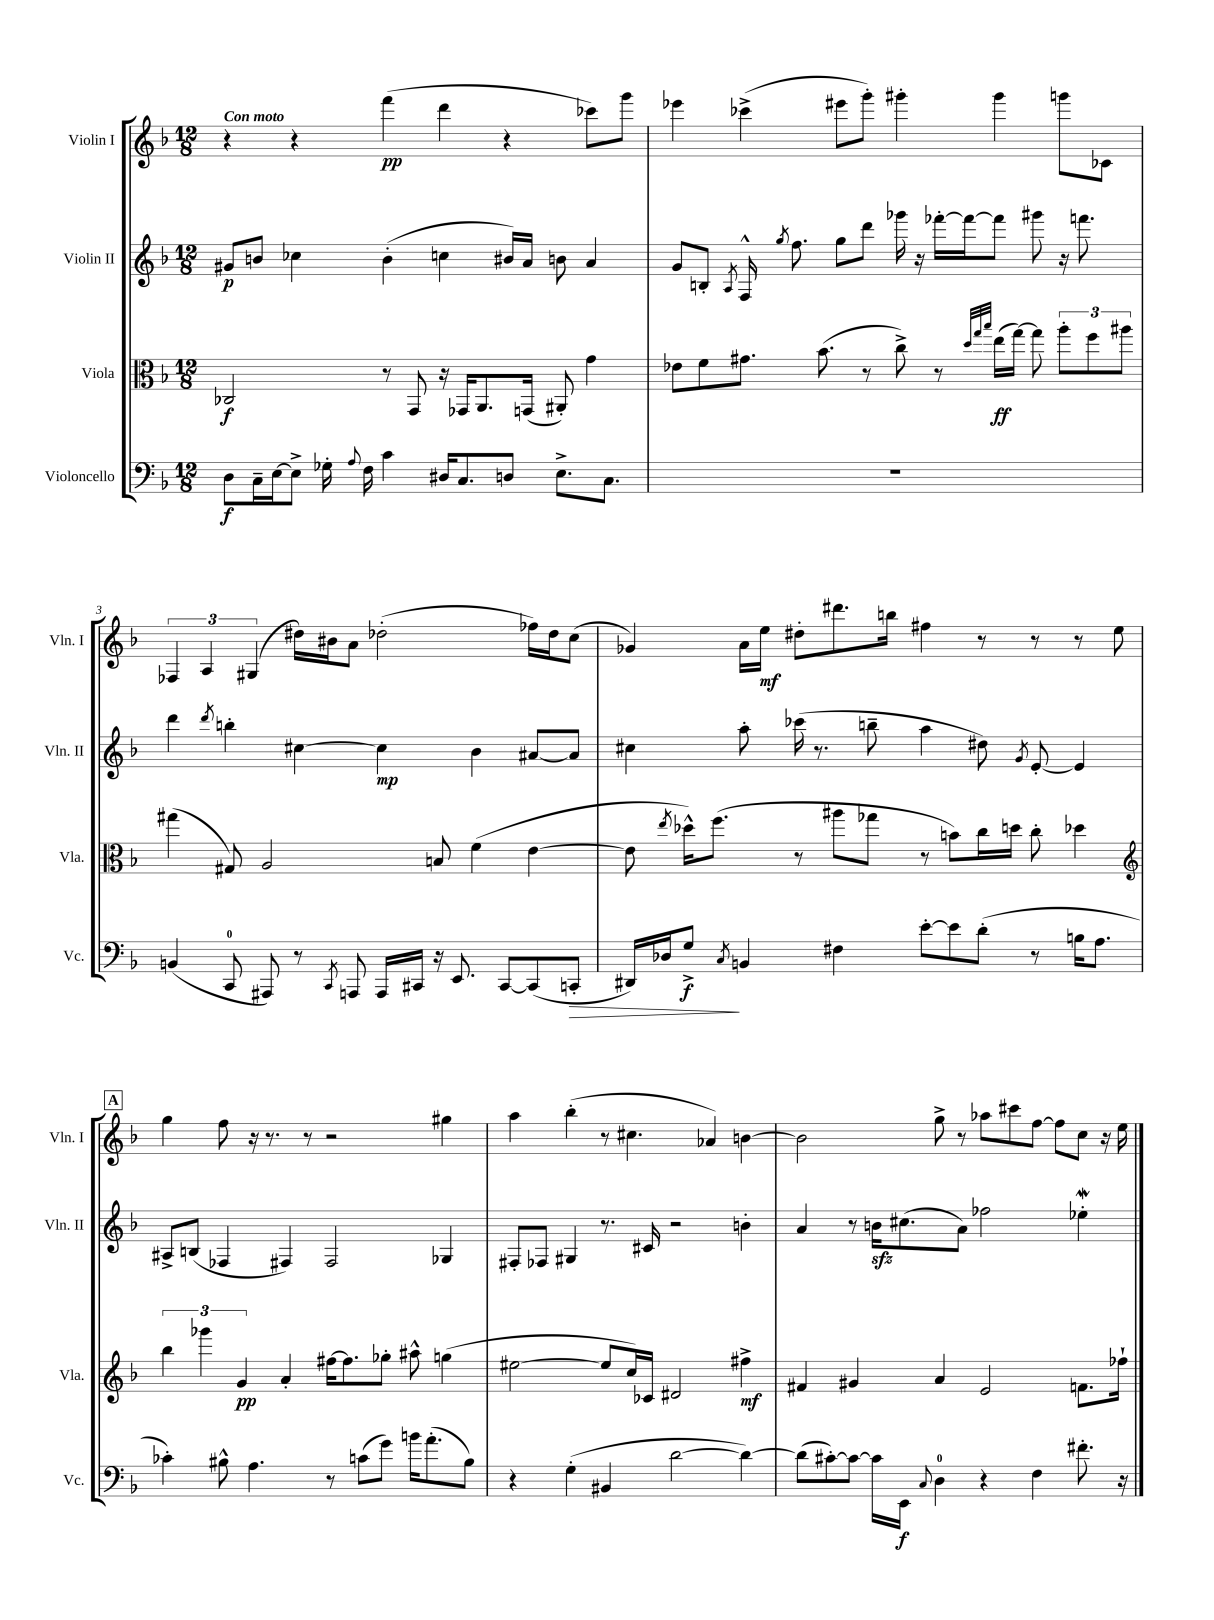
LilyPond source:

<<
\new StaffGroup <<
\new Staff = "s0" \with { instrumentName = "Violin I" shortInstrumentName = "Vln. I" } {
    \clef treble \key f \major \numericTimeSignature \time 12/8 \tempo "Con moto"
    \autoBeamOff r4 r4 f'''4\pp( d'''4 r4 ces'''8[) g'''8] |
    ees'''4 ces'''4->( eis'''8[ g'''8]-.) gis'''4-. gis'''4 g'''8[ ces'8] |
    \tuplet 3/2 { fes4 a4 gis4( } dis''16[) bis'16 a'8] des''2-.( fes''16[) des''16 c''8]( |
    ges'4) a'16[ e''16]\mf dis''8[-. dis'''8. b''16] fis''4 r8 r8 r8 e''8 |
    \mark \markup { \box "A" } g''4 f''8 r16 r8. r8 r2 gis''4 |
    a''4 bes''4-.( r8 cis''4. aes'4) b'4~ |
    b'2 g''8-> r8 aes''8[ cis'''8 f''8]~ f''8[ c''8] r16 e''16 \bar "|." |
}
\new Staff = "s1" \with { instrumentName = "Violin II" shortInstrumentName = "Vln. II" } {
    \clef treble \key f \major \numericTimeSignature \time 12/8
    \autoBeamOff gis'8[\p b'8] ces''4 b'4-.( c''4 bis'16[) a'16] b'8 a'4 |
    g'8[ b8]-. \acciaccatura { a8 } f16-^ \acciaccatura { g''8 } f''8. g''8[ d'''8] ges'''16 r16 fes'''16[~-. fes'''16~ fes'''8] gis'''8 r16 f'''8. |
    d'''4 \acciaccatura { d'''8 } b''4-. cis''4~ cis''4\mp bes'4 ais'8[~ ais'8] |
    cis''4 a''8-. ces'''16( r8. b''8-- a''4 dis''8) \acciaccatura { g'8 } e'8~-. e'4 |
    \mark \markup { \box "A" } ais8[-> b8]( fes4 fis4) fis2 ges4 |
    fis8[-. fes8] gis4 r8. cis'16 r2 b'4-. |
    a'4 r8 b'16[\sfz cis''8.( a'8]) fes''2 ees''4-.\mordent \bar "|." |
}
\new Staff = "s2" \with { instrumentName = "Viola" shortInstrumentName = "Vla." } {
    \clef alto \key f \major \numericTimeSignature \time 12/8
    \autoBeamOff ces2\f r8 g,8 r16 ges,16[ a,8. g,16]( ais,8-.) g'4 |
    ees'8[ f'8 gis'8.] bes'8.( r8 c''8->) r8 \grace { d''32[ g''32 bes''32] } e''16[\ff( g''16]~) g''8 \tuplet 3/2 { a''8[-. f''8 ais''8] } |
    gis''4( gis8) a2 b8 f'4( e'4~ |
    e'8 \acciaccatura { e''8 } des''16[-^) f''8.]( r8 ais''8[ ges''8] r8 b'8[) c''16 d''16] c''8-. des''4 |
    \mark \markup { \box "A" } \clef treble \tuplet 3/2 { bes''4 ges'''4 g'4\pp } a'4-. fis''16[~ fis''8. ges''8]-. ais''8-^ g''4( |
    eis''2~ eis''8[ c''16) ces'16] dis'2 fis''4->\mf |
    fis'4 gis'4 a'4 e'2 f'8.[ fes''16]-! \bar "|." |
}
\new Staff = "s3" \with { instrumentName = "Violoncello" shortInstrumentName = "Vc." } {
    \clef bass \key f \major \numericTimeSignature \time 12/8
    \autoBeamOff d8[\f c16-- e16~ e8]-> ges16-. \appoggiatura { a8 } f16 c'4 dis16[ c8. d8] e8.[-> c8.] |
    R1. |
    b,4( c,8-0 ais,,8) r8 \acciaccatura { c,8 } a,,8 a,,16[ cis,16] r16 e,8. cis,8[~ cis,8( c,8]-.\> |
    dis,16[) des16 g8]->\f\! \acciaccatura { c8 } b,4 fis4 e'8[~-. e'8 d'8]-.( r8 b16[ a8.] |
    \mark \markup { \box "A" } ces'4-.) bis8-^ a4. r8 c'8[( g'8]) b'16[ a'8.-.( bis8]) |
    r4 g4-.( bis,4 d'2~ d'4~) |
    d'8[( cis'8~-.) cis'8]~ cis'16[ e,16]\f \appoggiatura { c8 } d4-0 r4 f4 fis'8.-. r16 \bar "|." |
}
>>
>>
